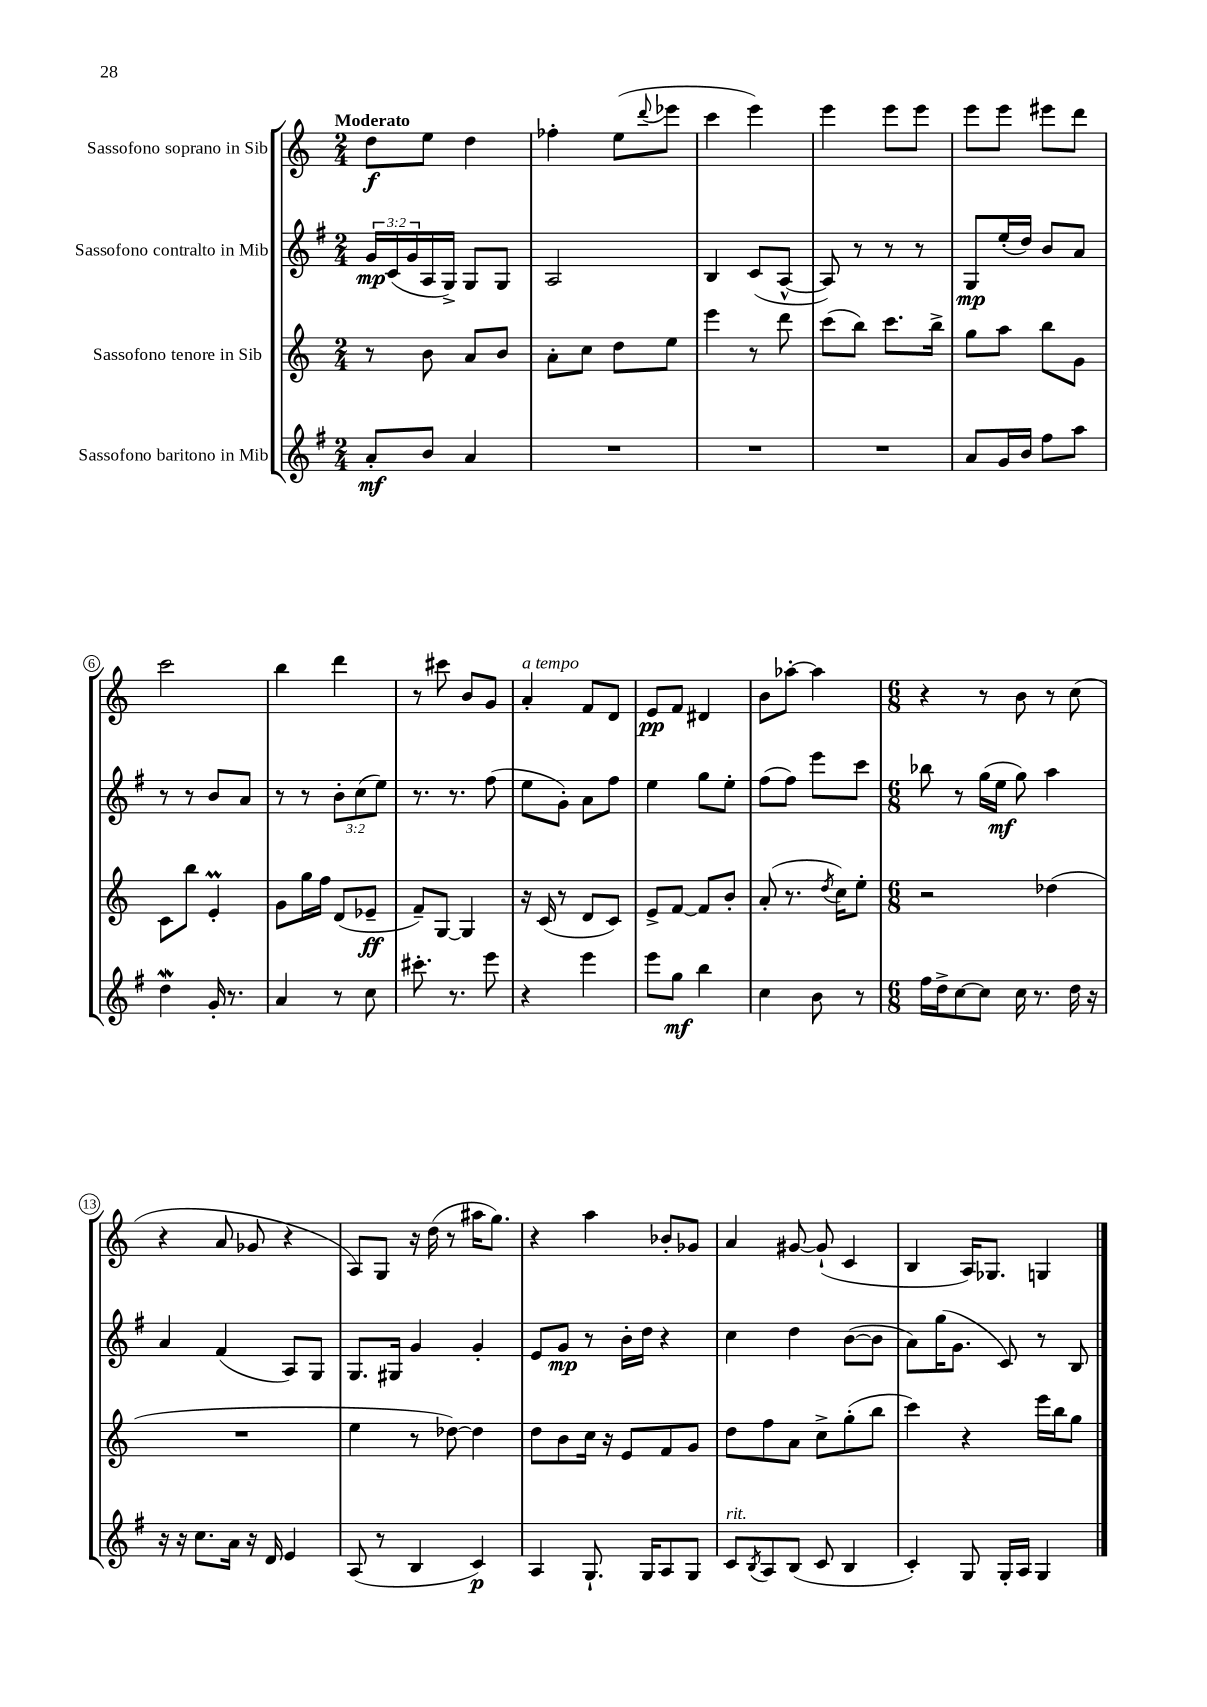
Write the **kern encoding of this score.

**kern	**kern	**kern	**kern
*staff4	*staff3	*staff2	*staff1
*clefG2	*clefG2	*clefG2	*clefG2
*k[f#]	*k[]	*k[f#]	*k[]
*M2/4	*M2/4	*M2/4	*M2/4
8a'	8r	24g	8dd
.	.	(24c	.
.	.	24g	.
8b	8b	16A	8ee
.	.	16G^)	.
4a	8a	8G	4dd
.	8b	8G	.
=	=	=	=
2r	8a'	2A	4ff-'
.	8cc	.	.
.	8dd	.	(8ee
.	.	.	8qqddd
.	8ee	.	8eee-
=	=	=	=
2r	4eee	4B	4ccc
.	8r	(8c	4eee)
.	8ddd	[8A^^	.
=	=	=	=
2r	(8ccc	8A])	4eee
.	8bb)	8r	.
.	8.ccc	8r	8eee
.	.	8r	8eee
.	16bb^	.	.
=	=	=	=
8a	8gg	8G	8eee
16g	8aa	(16ee'	8eee
16b	.	16dd)	.
8ff#	8bb	8b	8eee#
8aa	8g	8a	8ddd
=	=	=	=
4dd	8c	8r	2ccc
.	8bb	8r	.
16g'	4e'	8b	.
8.r	.	.	.
.	.	8a	.
=	=	=	=
4a	8g	8r	4bb
.	16gg	8r	.
.	16ff	.	.
8r	(8d	12b'	4ddd
.	.	(12cc	.
8cc	8e-~	.	.
.	.	12ee)	.
=	=	=	=
8.ccc#'	8f~)	8.r	8r
.	[8G	.	8ccc#
8.r	.	8.r	.
.	4G]	.	8b
8eee	.	(8ff#	8g
=	=	=	=
4r	16r	8ee	4a'
.	(16c	.	.
.	8r	8g')	.
4eee	8d	8a	8f
.	8c)	8ff#	8d
=	=	=	=
8eee	8e^	4ee	8e
8gg	[8f	.	8f
4bb	8f]	8gg	4d#
.	8b'	8ee'	.
=	=	=	=
4cc	(8a'	(8ff#	8b
.	8.r	8ff#)	[8aa-'
8b	.	8eee	4aa-]
.	8qdd	.	.
.	16cc)	.	.
8r	8ee'	8ccc	.
=	=	=	=
*M6/8	*M6/8	*M6/8	*M6/8
16ff#	2r	8bb-	4r
16dd^	.	.	.
[8cc	.	8r	.
8cc]	.	(16gg	8r
.	.	16ee	.
16cc	.	8gg)	8b
8.r	.	.	.
.	(4dd-	4aa	8r
16dd	.	.	(8cc
16r	.	.	.
=	=	=	=
16r	2.r	4a	4r
16r	.	.	.
8.cc	.	.	.
.	.	(4f#	8a
16a	.	.	.
16r	.	.	8g-
16d	.	.	.
4e	.	8A)	4r
.	.	8G	.
=	=	=	=
(8A	4ee	8.G	8A)
8r	.	.	8G
.	.	16G#	.
4B	8r	4g	16r
.	.	.	(16dd
.	[8dd-)	.	8r
4c)	4dd-]	4g'	16aa#
.	.	.	8.gg)
=	=	=	=
4A	8dd	8e	4r
.	8b	8g	.
8.G`	16cc	8r	4aa
.	16r	.	.
.	8e	16b'	.
16G	.	16dd	.
8A	8f	4r	8b-'
8G	8g	.	8g-
=	=	=	=
8c	8dd	4cc	4a
8qB	.	.	.
8A	8ff	.	.
(8B	8a	4dd	[8g#
8c	8cc^	.	(8g#`]
4B	(8gg'	([8b	4c
.	8bb	8b]	.
=	=	=	=
4c')	4ccc)	8a)	4B
.	.	(16gg	.
.	.	8.g	.
8G	4r	.	16A)
.	.	.	8.G-
16G'	.	8c)	.
16A	.	.	.
4G	16eee	8r	4G
.	16bb	.	.
.	8gg	8B	.
==	==	==	==
*-	*-	*-	*-
